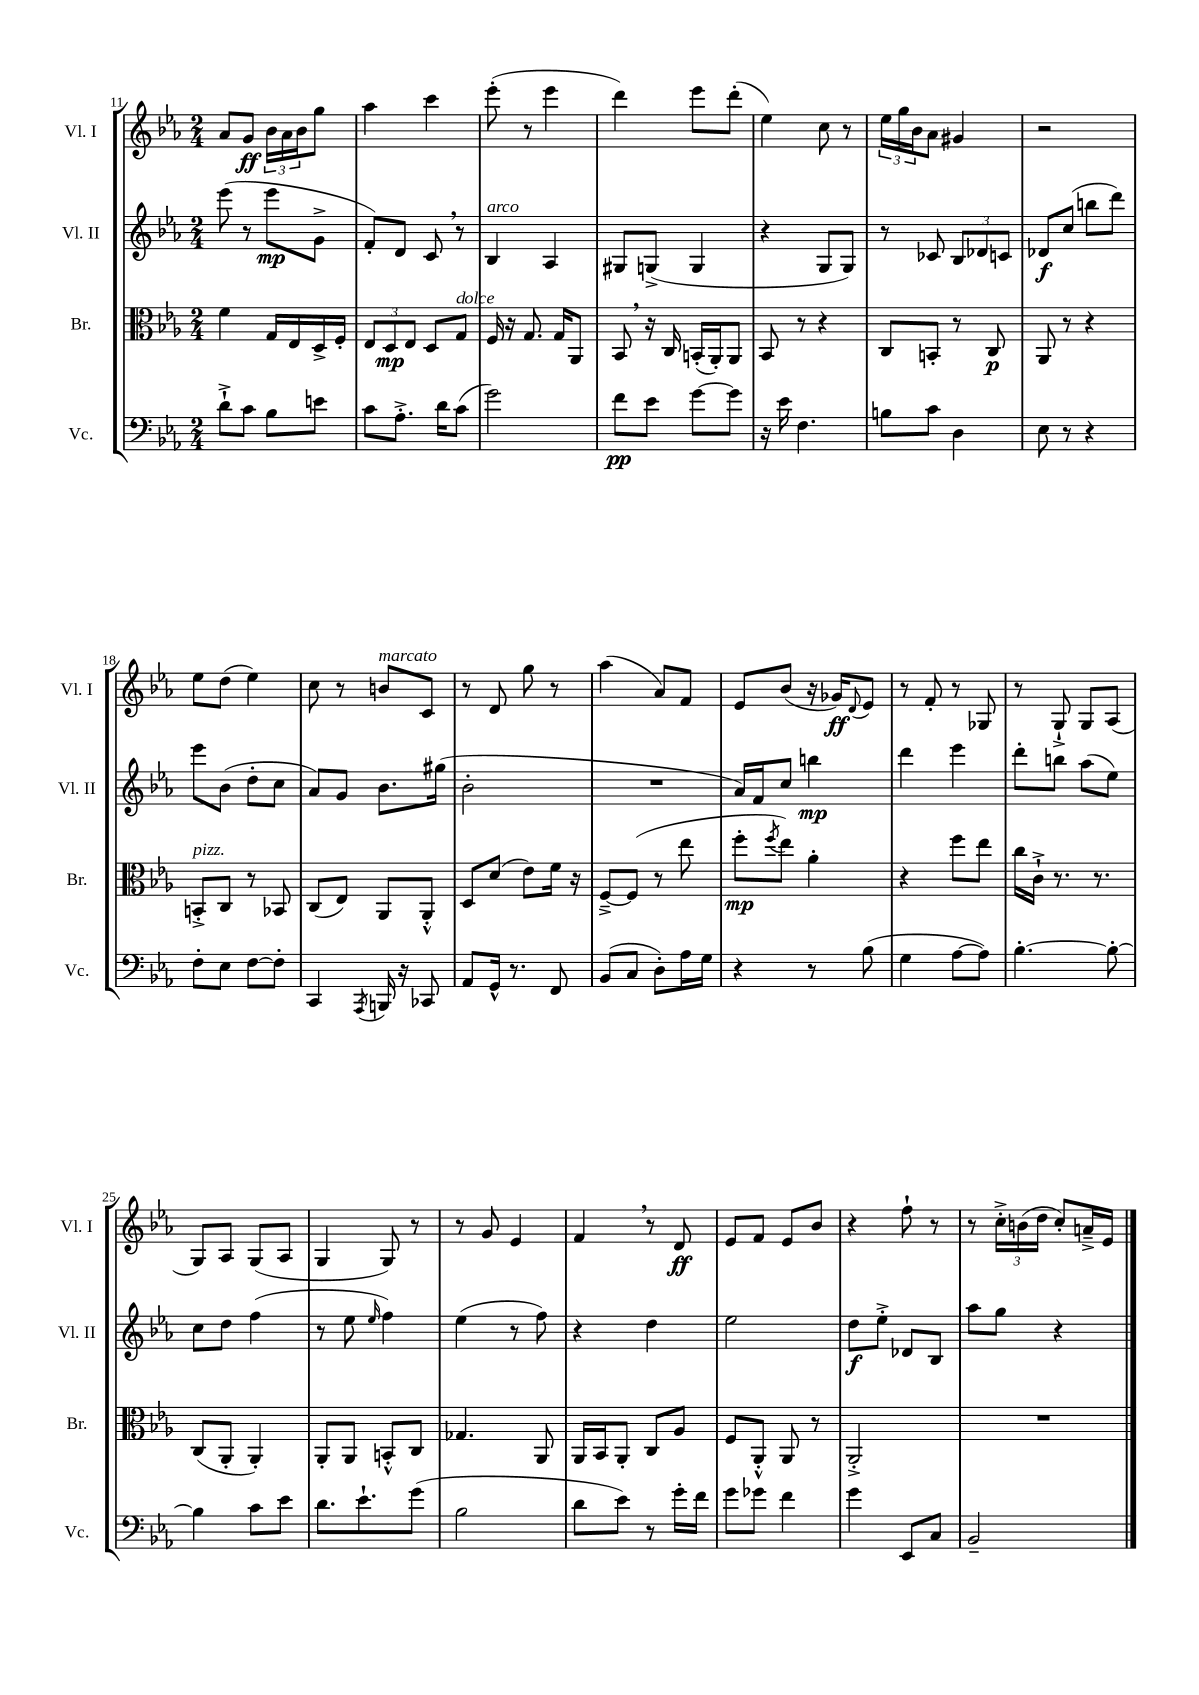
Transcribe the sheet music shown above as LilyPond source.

<<
\new StaffGroup <<
\new Staff = "s0" \with { instrumentName = "Vl. I" shortInstrumentName = "Vl. I" } {
    \clef treble \key ees \major \numericTimeSignature \time 2/4
    aes'8 g'8\ff \tuplet 3/2 { bes'16 aes'16 bes'16 } g''8 |
    aes''4 c'''4 |
    ees'''8-.( r8 ees'''4 |
    d'''4) ees'''8 d'''8-.( |
    ees''4) c''8 r8 |
    \tuplet 3/2 { ees''16 g''16 bes'16 } aes'8 gis'4 |
    r2 |
    ees''8 d''8( ees''4) |
    c''8 r8 b'8^\markup { \italic "marcato" } c'8 |
    r8 d'8 g''8 r8 |
    aes''4( aes'8) f'8 |
    ees'8 bes'8( r16 ges'16\ff) \appoggiatura { d'8 } ees'8 |
    r8 f'8-. r8 ges8 |
    r8 g8-!-> g8 aes8( |
    g8) aes8 g8( aes8 |
    g4 g8) r8 |
    r8 g'8 ees'4 |
    f'4 \breathe r8 d'8\ff |
    ees'8 f'8 ees'8 bes'8 |
    r4 f''8-! r8 |
    r8 \tuplet 3/2 { c''16-.-> b'16( d''16 } c''8-.) a'16---> ees'16 \bar "|." |
}
\new Staff = "s1" \with { instrumentName = "Vl. II" shortInstrumentName = "Vl. II" } {
    \clef treble \key ees \major \numericTimeSignature \time 2/4
    ees'''8( r8 ees'''8\mp g'8-> |
    f'8-.) d'8 c'8 \breathe r8 |
    bes4^\markup { \italic "arco" } aes4 |
    gis8 g8->( g4 |
    r4 g8 g8) |
    r8 ces'8 \tuplet 3/2 { bes8 des'8 c'8 } |
    des'8\f c''8( b''8 d'''8) |
    ees'''8 bes'8( d''8-. c''8 |
    aes'8) g'8 bes'8. gis''16( |
    bes'2-. |
    R2 |
    aes'16) f'16 c''8 b''4\mp |
    d'''4 ees'''4 |
    d'''8-. b''8 aes''8( ees''8) |
    c''8 d''8 f''4( |
    r8 ees''8 \grace { ees''16 } f''4) |
    ees''4( r8 f''8) |
    r4 d''4 |
    ees''2 |
    d''8\f ees''8-.-> des'8 bes8 |
    aes''8 g''8 r4 \bar "|." |
}
\new Staff = "s2" \with { instrumentName = "Br." shortInstrumentName = "Br." } {
    \clef alto \key ees \major \numericTimeSignature \time 2/4
    f'4 g16 ees16 d16-> f16-. |
    \tuplet 3/2 { ees8 d8\mp ees8 } d8 g8^\markup { \italic "dolce" } |
    f16 r16 g8. g16 aes,8 |
    bes,8 \breathe r16 c16 b,16-.( aes,16-.) aes,8 |
    bes,8 r8 r4 |
    c8 b,8-. r8 c8\p |
    aes,8 r8 r4 |
    b,8-.->^\markup { \italic "pizz." } c8 r8 bes,8 |
    c8( ees8) aes,8 aes,8-.-^ |
    d8 d'8( ees'8) f'16 r16 |
    f8~---> f8( r8 ees''8 |
    f''8-.\mp \acciaccatura { f''8 } ees''8) aes'4-. |
    r4 f''8 ees''8 |
    c''16 c'16-!-> r8. r8. |
    c8( aes,8-. aes,4-.) |
    aes,8-. aes,8 b,8-.-^ c8 |
    ges4. aes,8 |
    aes,16 bes,16 aes,8-. c8 aes8 |
    f8 aes,8-.-^ aes,8 r8 |
    aes,2-.-> |
    R2 \bar "|." |
}
\new Staff = "s3" \with { instrumentName = "Vc." shortInstrumentName = "Vc." } {
    \clef bass \key ees \major \numericTimeSignature \time 2/4
    d'8-!-> c'8 bes8 e'8 |
    c'8 aes8.-.-> d'16 c'8( |
    g'2) |
    f'8\pp ees'8 g'8~ g'8 |
    r16 ees'16 f4. |
    b8 c'8 d4 |
    ees8 r8 r4 |
    f8-. ees8 f8~ f8-. |
    c,4 \acciaccatura { aes,,8 } b,,16 r16 ces,8 |
    aes,8 g,16-^ r8. f,8 |
    bes,8( c8 d8-.) aes16 g16 |
    r4 r8 bes8( |
    g4 aes8~ aes8) |
    bes4.~-. bes8~-. |
    bes4 c'8 ees'8 |
    d'8. ees'8.-! g'8( |
    bes2 |
    d'8 ees'8) r8 g'16-. f'16 |
    g'8 ges'8 f'4 |
    g'4 ees,8 c8 |
    bes,2-- \bar "|." |
}
>>
>>
\layout { \context { \Score currentBarNumber = #11 } }
